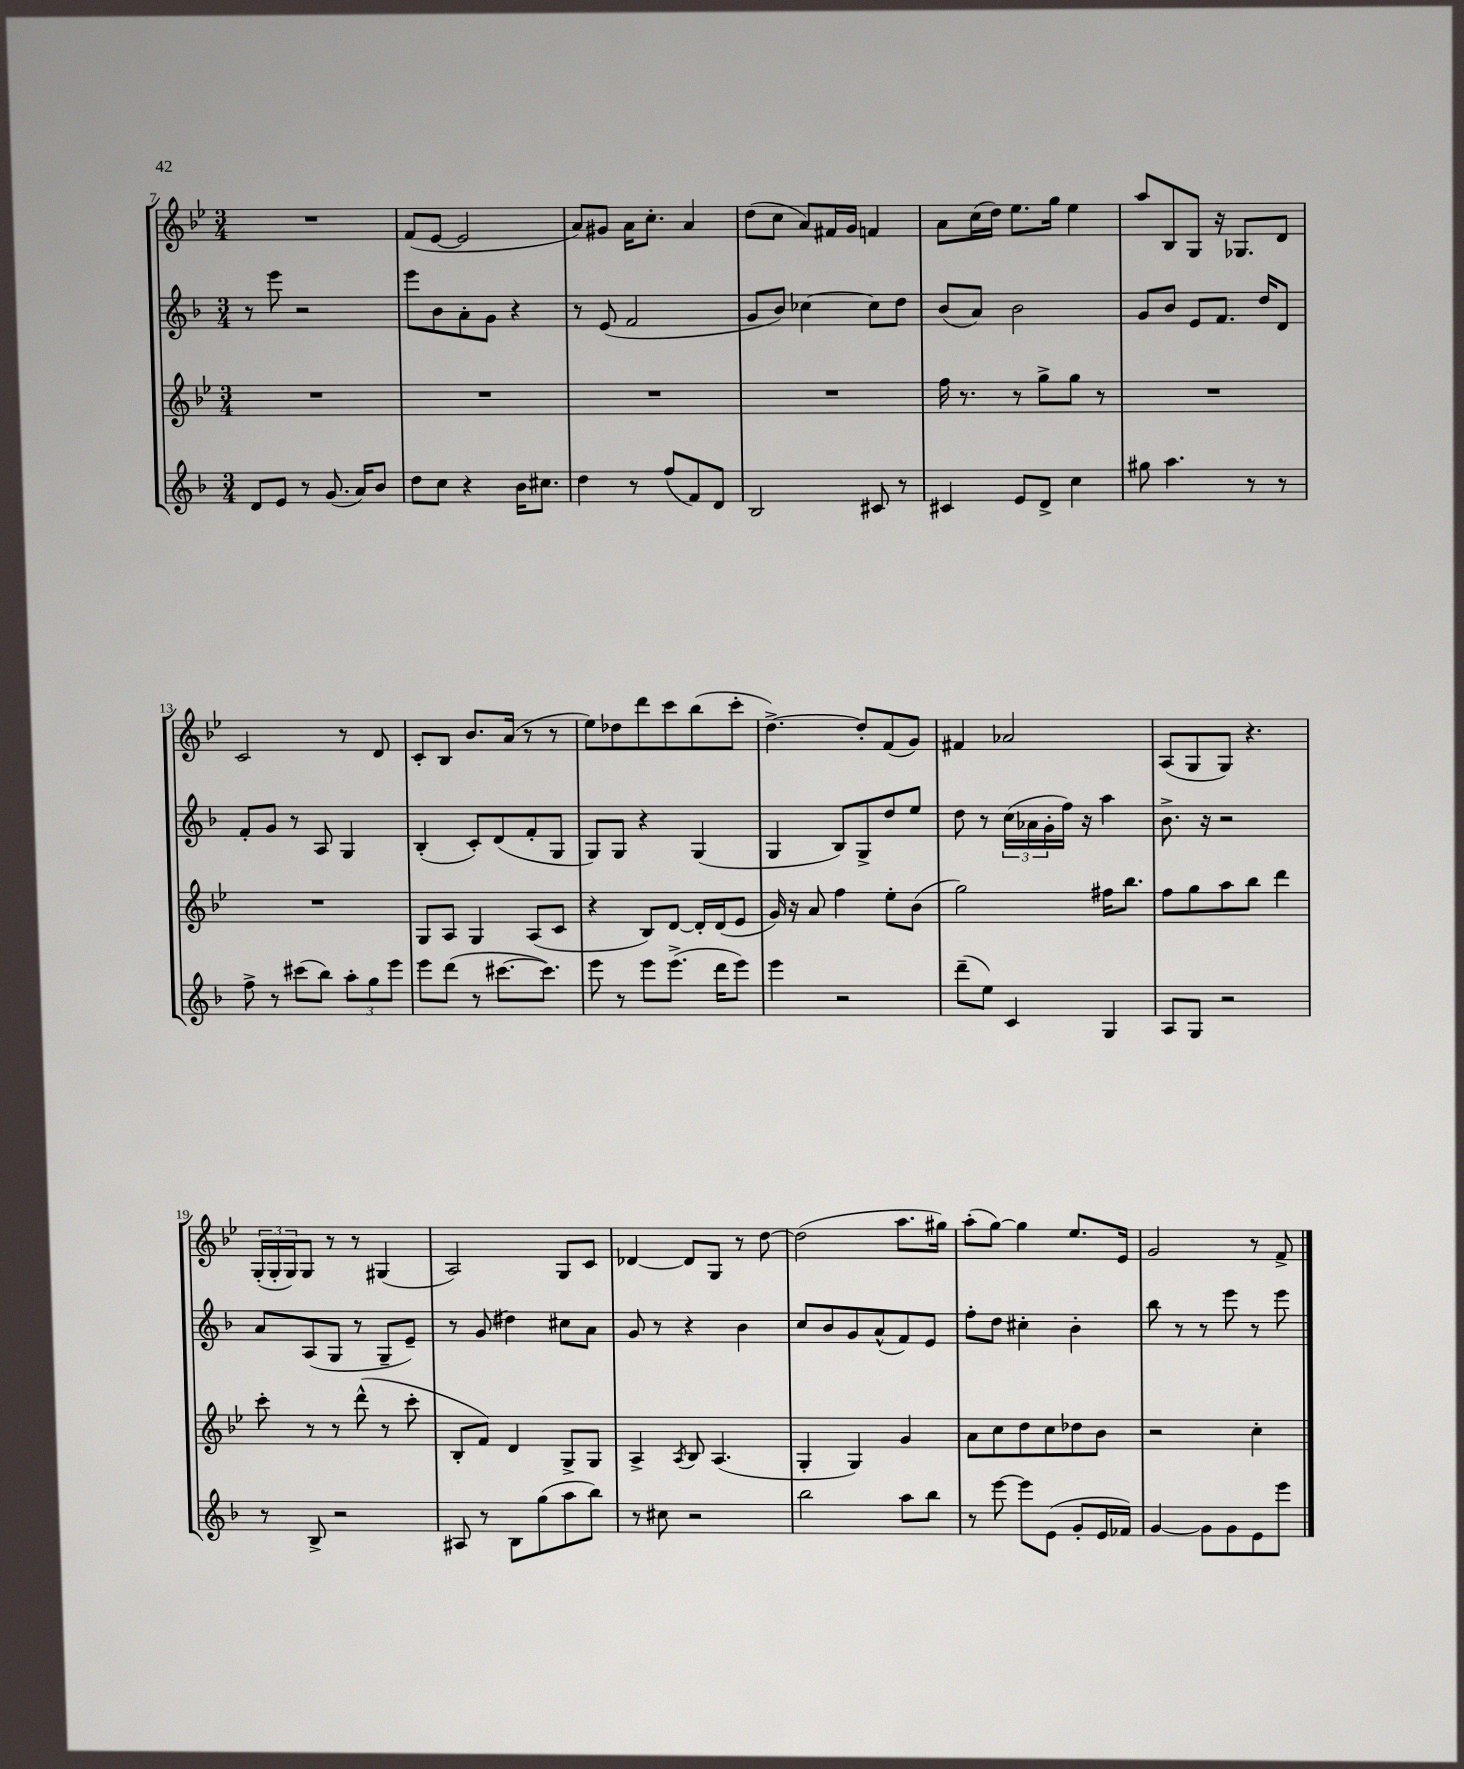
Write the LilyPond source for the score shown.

<<
\new StaffGroup <<
\new Staff = "s0" {
    \clef treble \key bes \major \numericTimeSignature \time 3/4
    R2. |
    f'8( ees'8~ ees'2 |
    a'8) gis'8 a'16 c''8.-. a'4 |
    d''8( c''8 a'8) fis'16 g'16 f'4 |
    a'8 c''16( d''16) ees''8. g''16 ees''4 |
    a''8 bes8 g8 r16 ges8. d'8 |
    c'2 r8 d'8 |
    c'8-. bes8 bes'8. a'16( r8 r8 |
    ees''8) des''8 d'''8 c'''8 bes''8( c'''8-. |
    d''4.~->) d''8-. f'8( g'8) |
    fis'4 aes'2 |
    a8( g8 g8) r4. |
    \tuplet 3/2 { g16-.( g16-. g16) } g8 r8 r8 gis4( |
    a2) g8 c'8 |
    des'4~ des'8 g8 r8 d''8~ |
    d''2( a''8. gis''16) |
    a''8-.( g''8~) g''4 ees''8. ees'16 |
    g'2 r8 f'8-> \bar "|." |
}
\new Staff = "s1" {
    \clef treble \key f \major \numericTimeSignature \time 3/4
    r8 e'''8 r2 |
    e'''8 bes'8 a'8-. g'8 r4 |
    r8 e'8( f'2 |
    g'8 bes'8) ces''4~ ces''8 d''8 |
    bes'8( a'8) bes'2 |
    g'8 bes'8 e'8 f'8. d''16 d'8 |
    f'8-. g'8 r8 a8 g4 |
    bes4-.( c'8-.) d'8( f'8-. g8 |
    g8) g8 r4 g4( |
    g4 bes8) g8-> d''8 e''8 |
    d''8 r8 \tuplet 3/2 { c''16( aes'16 g'16-. } f''16) r16 a''4 |
    bes'8.-> r16 r2 |
    a'8 a8( g8 r8 g8-- e'8--) |
    r8 g'8( dis''4) cis''8 a'8 |
    g'8 r8 r4 bes'4 |
    c''8 bes'8 g'8 a'8-^( f'8) e'8 |
    f''8-. d''8 cis''4-. bes'4-. |
    bes''8 r8 r8 e'''8 r8 e'''8 \bar "|." |
}
\new Staff = "s2" {
    \clef treble \key bes \major \numericTimeSignature \time 3/4
    R2. |
    R2. |
    R2. |
    R2. |
    f''16 r8. r8 g''8-> g''8 r8 |
    R2. |
    R2. |
    g8 a8 g4 a8( c'8 |
    r4 bes8) d'8~ d'16-. d'16( ees'8 |
    g'16) r16 a'8 f''4 ees''8-. bes'8( |
    g''2) fis''16 bes''8. |
    f''8 g''8 a''8 bes''8 d'''4 |
    c'''8-. r8 r8 d'''8-^( r8 c'''8-. |
    bes8-. f'8) d'4 g8-> g8 |
    a4-> \acciaccatura { a8 } bes8 a4.( |
    g4-. g4) g'4 |
    a'8 c''8 d''8 c''8 des''8 bes'8 |
    r2 c''4-. \bar "|." |
}
\new Staff = "s3" {
    \clef treble \key f \major \numericTimeSignature \time 3/4
    d'8 e'8 r8 g'8.( a'16) bes'8 |
    d''8 c''8 r4 bes'16 cis''8. |
    d''4 r8 f''8( f'8) d'8 |
    bes2 cis'8 r8 |
    cis'4 e'8 d'8-> c''4 |
    gis''8 a''4. r8 r8 |
    f''8-> r8 cis'''8( bes''8) \tuplet 3/2 { a''8-. g''8 e'''8 } |
    e'''8 d'''8( r8 cis'''8.~ cis'''8.) |
    e'''8 r8 e'''8 e'''8.->( d'''16 e'''8) |
    e'''4 r2 |
    d'''8--( e''8) c'4 g4 |
    a8 g8 r2 |
    r8 bes8-> r2 |
    ais8 r8 bes8 g''8( a''8 bes''8) |
    r8 cis''8 r2 |
    bes''2 a''8 bes''8 |
    r8 e'''8~ e'''8 e'8( g'8-. e'16 fes'16) |
    g'4~ g'8 g'8 e'8 e'''8 \bar "|." |
}
>>
>>
\layout { \context { \Score currentBarNumber = #7 } }
